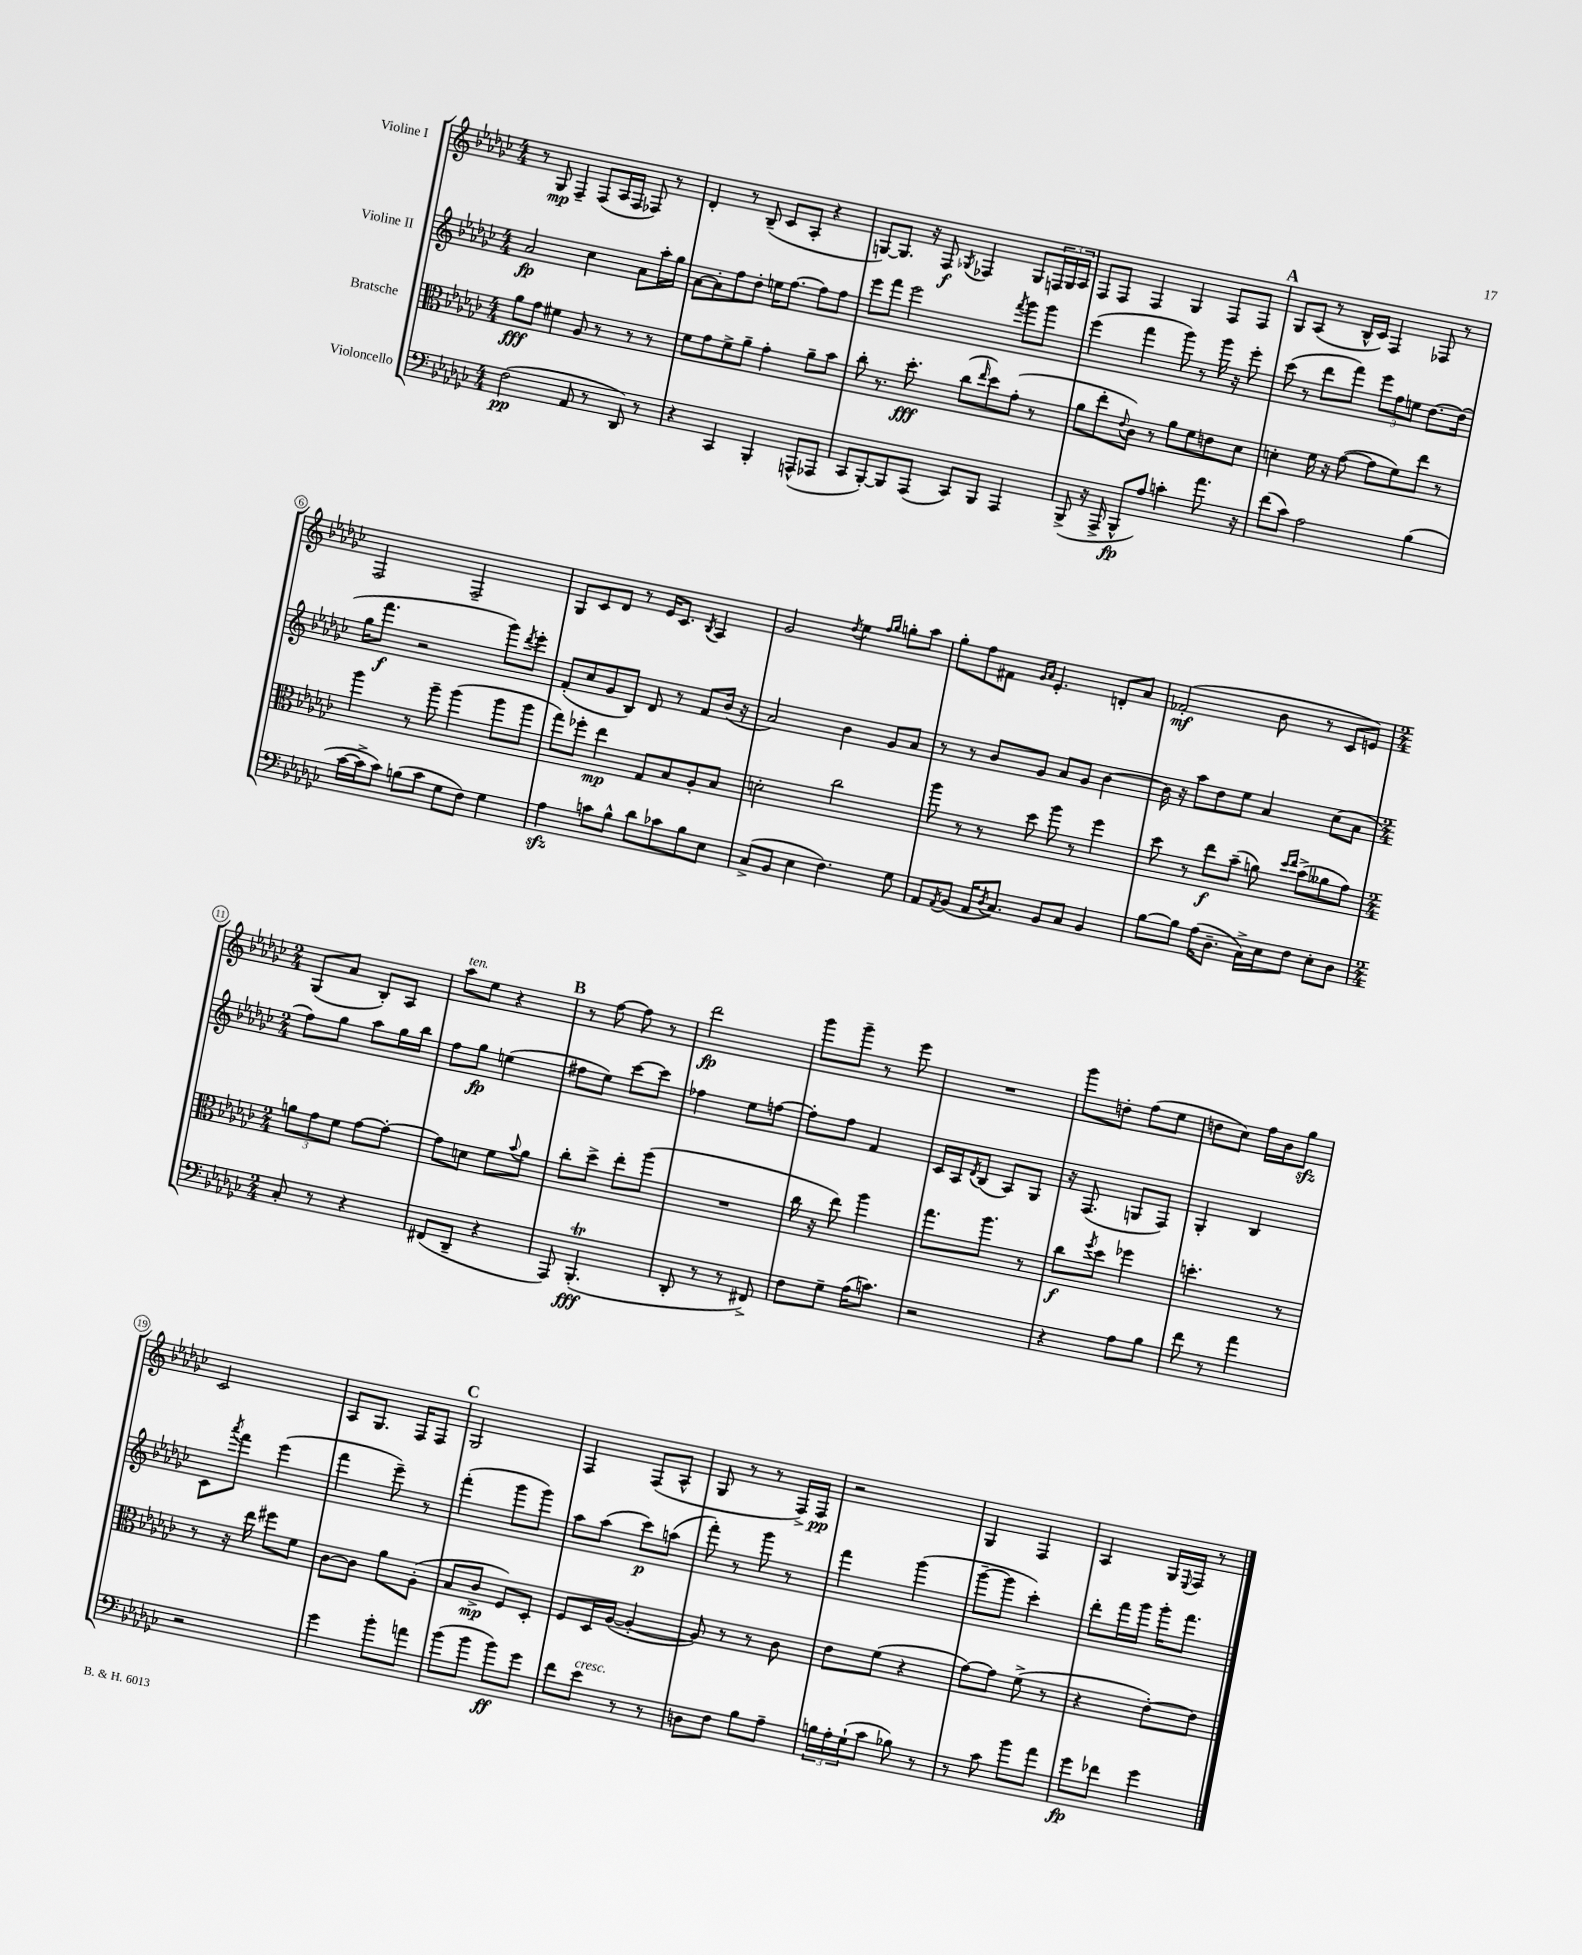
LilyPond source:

<<
\new StaffGroup <<
\new Staff = "s0" \with { instrumentName = "Violine I" } {
    \clef treble \key ges \major \numericTimeSignature \time 4/4
    r8 ges8\mp f4-- f8( aes16 f16 fes8) r8 |
    des'4-. r8 bes8--( ces'8 aes8-. r4 |
    g8~) g8. r16 f8\f \acciaccatura { ges8 } fes4 ges8 \tuplet 3/2 { f16 ges16 aes16 } |
    f8 f8 f4 ges4 f8 f8 |
    \mark \markup { \bold "A" } ges8 aes8( r8 bes16-^ ces'16) f4 fes8 r8 |
    f2 f2-- |
    ges8 ces'8 des'8 r8 ees'16 ces'8. \acciaccatura { bes8 } aes4 |
    ges'2 \acciaccatura { des''8 } ees''4 \grace { f''16 ges''16 } g''8-. aes''8 |
    ges''8-. f''8 fis'8 \grace { ges'16 aes'16 } ees'4.-. d'8-. aes'8 |
    fes'2-.\mf( bes'8 r8 ces'8 e'8) |
    \numericTimeSignature \time 2/4 ges8( aes'8 bes8-.) aes8 |
    aes''8^\markup { \italic "ten." } ees''8 r4 |
    \mark \markup { \bold "B" } r8 f''8~ f''8 r8 |
    des'''2\fp |
    ges'''8 ges'''8-- r8 ees'''8 |
    R2 |
    ges'''8 d''8-. f''8( ees''8 |
    d''8 ces''8) f''16 bes'16 ges''8\sfz |
    ces'2 |
    aes8 ges8. f16 f8 |
    \mark \markup { \bold "C" } ges2 |
    f4 f8( aes8-^ |
    ges8 r8 r8 f16->) f16\pp |
    r2 |
    ges4 f4 |
    aes4 ges16 \appoggiatura { ees8 } f16 r8 \bar "|." |
}
\new Staff = "s1" \with { instrumentName = "Violine II" } {
    \clef treble \key ges \major \numericTimeSignature \time 4/4
    aes'2\fp ces''4 aes'8 aes''16-. ges''16 |
    aes'8~ aes'8-. f''8 des''8-. e''16 f''8.~ f''8 f''8 |
    ees'''8 f'''8 ees'''2 \acciaccatura { f'''8 } ges'''8 ges'''8 |
    ees'''4( f'''4 ges'''8) r8 ges'''16 r16 ees'''8-. |
    \mark \markup { \bold "A" } ces'''8( r8 des'''8 f'''8) \tuplet 3/2 { ees'''8 f''8 e''8 } des''8.~ des''16( |
    ges''16 f'''8.\f r2 ges'''8) \acciaccatura { des'''8 } ees'''8-. |
    f'8-.( ces''8 ges'8 bes8) des'8 r8 f'8 bes'16( r16 |
    aes'2) bes'4 ges'8 aes'8 |
    r8 r8 bes'8 ges'8 aes'8 ges'8 bes'4~ |
    bes'16 r16 aes''8 des''8 ees''8 aes'4 ces''8( aes'8 |
    \numericTimeSignature \time 2/4 f''8) ges''8 aes''8 ges''16 bes''16 |
    f''8 ges''8\fp e''4( |
    \mark \markup { \bold "B" } fis''8 ees''8) ces'''8~ ces'''8 |
    fes''4 ees''8 f''8~ |
    f''8-. f''8 f'4 |
    ces'16 aes16 \acciaccatura { des'8 } bes8( aes8) ges8 |
    r16 f8.( g8 f8) |
    ges4-. bes4 |
    ces'8 \acciaccatura { aes'''8 } f'''8 ees'''4( |
    f'''4 ees'''8--) r8 |
    \mark \markup { \bold "C" } f'''4-.( ges'''8 ges'''8) |
    aes''8 aes''8( ces'''8\p) a''8( |
    f'''8-.) r8 ges'''8 r8 |
    f'''4 ges'''4( |
    ges'''8~-- ges'''8 ces'''4-.) |
    des'''8-. f'''16 ges'''16 ges'''16-. f'''8. \bar "|." |
}
\new Staff = "s2" \with { instrumentName = "Bratsche" } {
    \clef alto \key ges \major \numericTimeSignature \time 4/4
    aes'8\fff ges'8 fis'4 aes8 r8 r8 r8 |
    f'8 ges'8 f'8-> aes'8-- ges'4-. aes'8-- bes'8 |
    ces''8-. r8. des''8.-.\fff ces''8( \grace { ees''16 } des''8) ges'8-.( r8 |
    aes'8 ees''8-. \appoggiatura { ees'8 } ces'8) r8 aes'8 f'8 e'8 des'8 |
    \mark \markup { \bold "A" } d'4-. f'16 r16 ges'8~( ges'8 f'8) ees''8 r8 |
    aes''4 r8 aes''8-- aes''4( aes''8 aes''8 |
    ges''8) fes''8-. ees''4\mp ges8 bes8 aes8-. bes8 |
    d'2-. ces''2 |
    aes''8 r8 r8 des''8 aes''8 r8 f''4 |
    des''8 r8 ees''8\f bes'8--( a'8) \grace { des''16 ees''16 } bes'8->( aeses'8 ges'8) |
    \numericTimeSignature \time 2/4 \tuplet 3/2 { a'8 ges'8 f'8 } ges'8~ ges'8~-. |
    ges'8 d'8 f'8 \appoggiatura { bes'8 } aes'8 |
    \mark \markup { \bold "B" } ces''8-. des''8-> ees''8-. aes''8( |
    R2 |
    ces''16 r16 ees''8) aes''4 |
    ges''8. aes''8. r8 |
    ces''8\f \acciaccatura { f''8 } des''8 fes''4 |
    d''4.-. r8 |
    r8 r16 ees''16 fis''8 f'8 |
    ces'8~ ces'8 aes'8 aes8-.( |
    \mark \markup { \bold "C" } bes8 ces'8->\mp f8) des8-. |
    f8 des16 aes16~( aes4~-. |
    aes8) r8 r8 ces'8 |
    ees'8 f'8( r4 |
    ges'8~) ges'8 f'8->( r8 |
    r4 ees'8~-.) ees'8 \bar "|." |
}
\new Staff = "s3" \with { instrumentName = "Violoncello" } {
    \clef bass \key ges \major \numericTimeSignature \time 4/4
    f2\pp( aes,8 r8 des,8) r8 |
    r4 ces,4 bes,,4-. a,,8-^( aes,,8 |
    ces,8 bes,,8~-.) bes,,8 aes,,8( ces,8) bes,,8 aes,,4 |
    bes,,8->( r16 aes,,16-> bes,,8-^\fp aes8) c'4-. aes'8. r16 |
    \mark \markup { \bold "A" } f'8( ces'8) aes2 bes4( |
    ces'16~ ces'16-> ces'8) b8( ces'8 ges8 f8) ges4 |
    aes4\sfz c'8 bes8-^ des'8 ces'8 bes8 ees8 |
    ces8->( bes,8 ees4 f4.) ges8 |
    aes,8 \acciaccatura { aes,8 } bes,8( aes,16 \acciaccatura { des8 } ces8.) bes,8 ces8 bes,4 |
    bes8~ bes8 aes16( des8.-- ces16->) ees16 f8 ees8-. des8 |
    \numericTimeSignature \time 2/4 ces8-. r8 r4 |
    fis,8( des,8-- r4 |
    \mark \markup { \bold "B" } aes,,8) bes,,4.-.\trill\fff( |
    des,8-. r8 r8 fis,8->) |
    f8 ges8-- aes16( c'8.) |
    r2 |
    r4 aes8 bes8 |
    f'8 r8 aes'4 |
    r2 |
    ges'4 bes'8-. a'8 |
    \mark \markup { \bold "C" } bes'8( bes'8 bes'8\ff) ges'8 |
    f'8 ees'8^\markup { \italic "cresc." } r8 r8 |
    d8 f8 bes8 aes8-- |
    \tuplet 3/2 { b16 aes16-. ges16-!( } ces'8 bes8) r8 |
    r8 ces'8 bes'8 aes'8 |
    ges'8\fp fes'8 ges'4 \bar "|." |
}
>>
>>
\layout { \context { \Score \override BarNumber.stencil = #(make-stencil-circler 0.1 0.3 ly:text-interface::print) } }
